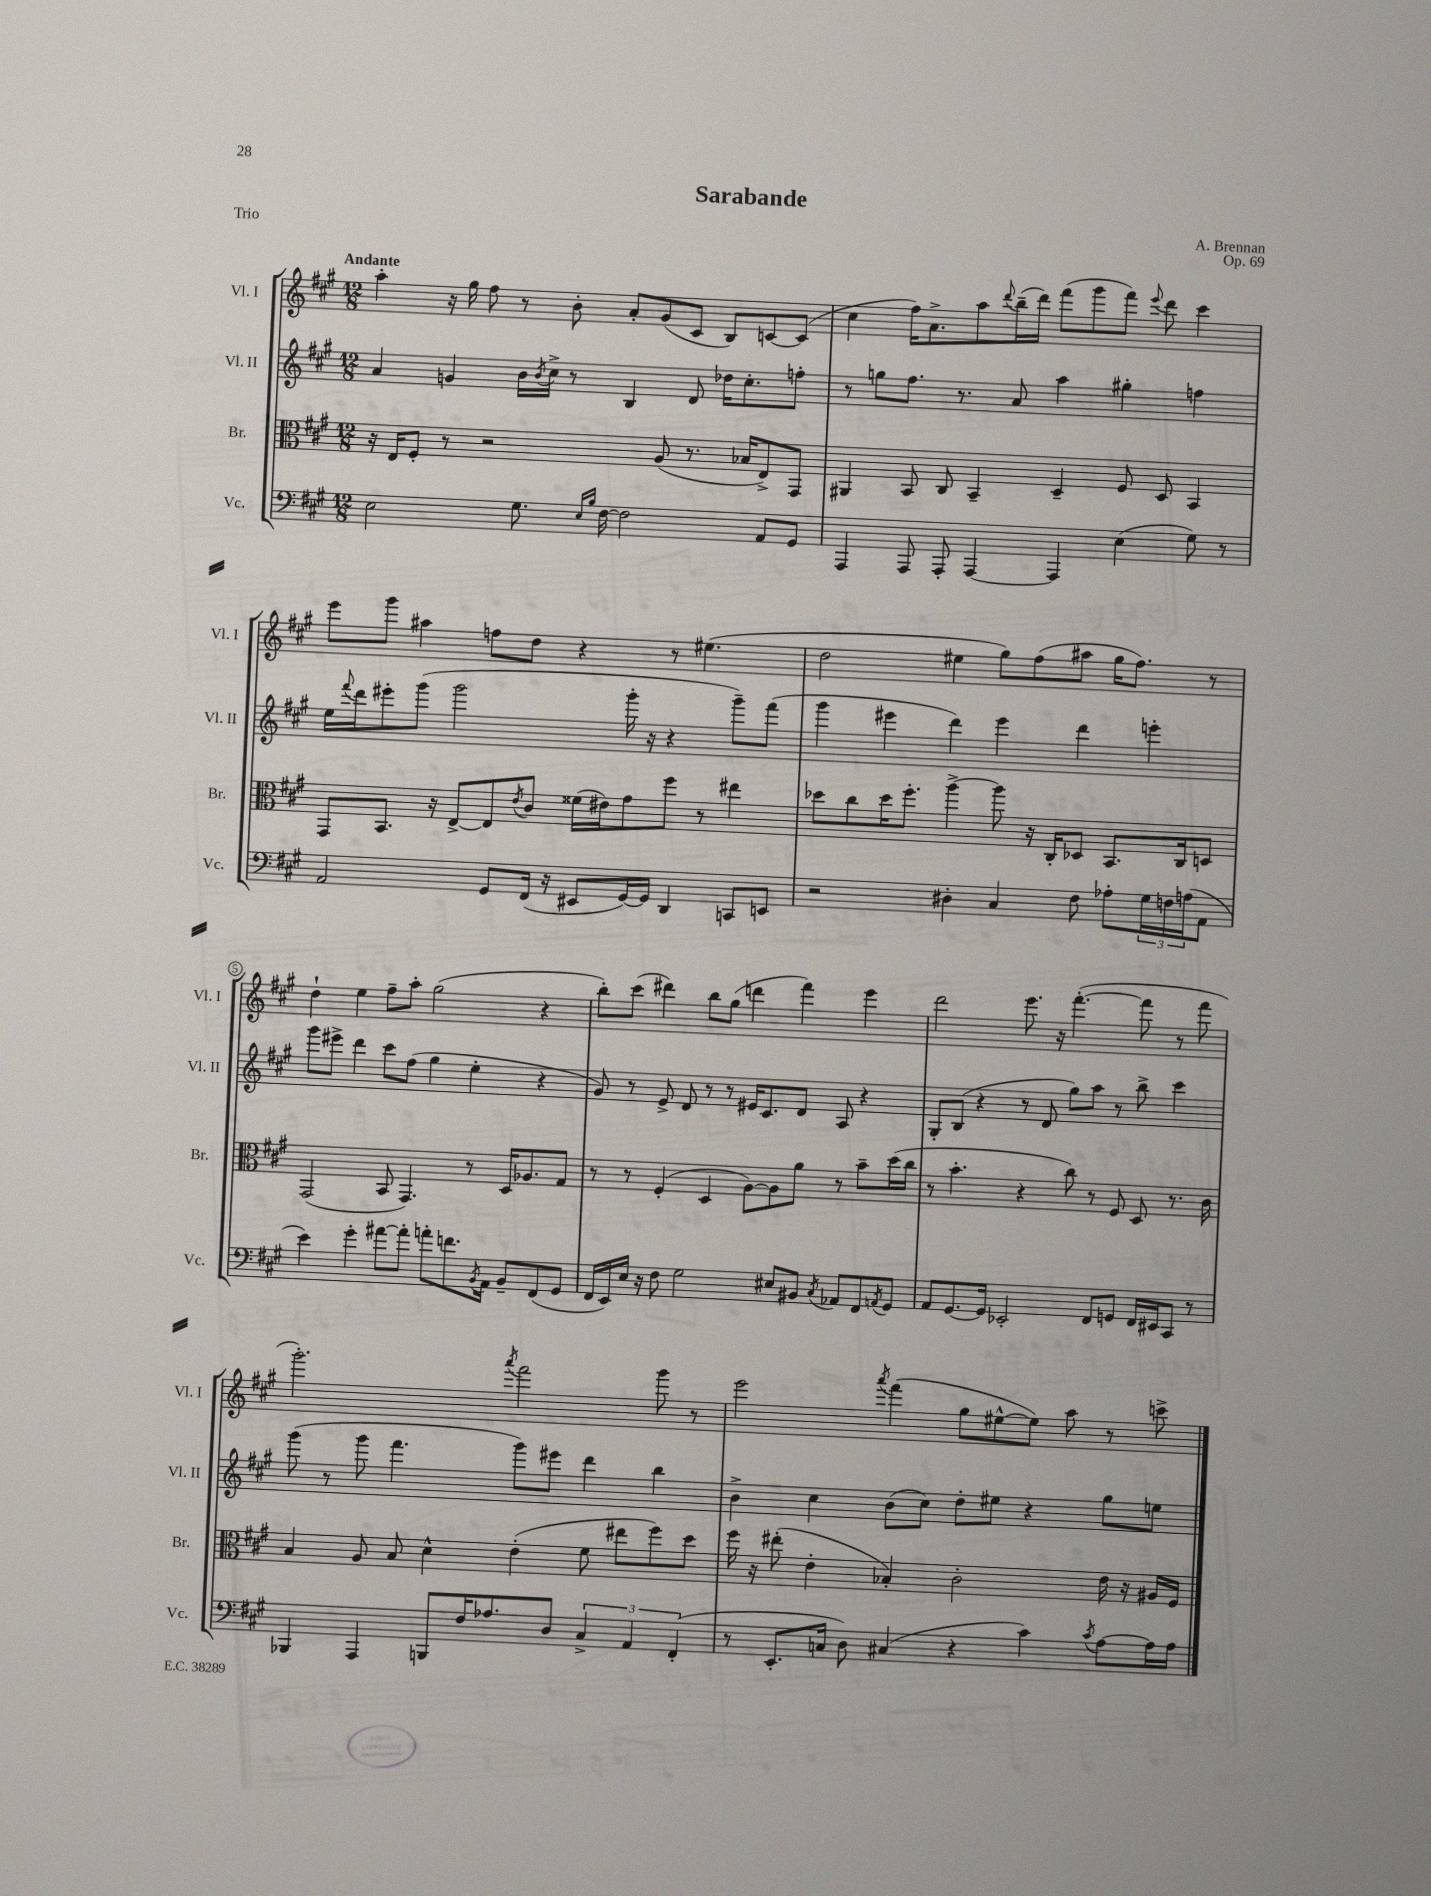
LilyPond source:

\header { title = "Sarabande" composer = "A. Brennan" opus = "Op. 69" piece = "Trio" }
<<
\new StaffGroup <<
\new Staff = "s0" \with { instrumentName = "Vl. I" shortInstrumentName = "Vl. I" } {
    \clef treble \key a \major \numericTimeSignature \time 12/8 \tempo "Andante"
    a''4-. r16 gis''16 fis''8 r8 b'8-. a'8-. gis'8( cis'8 b8) c'8~ c'8( |
    cis''4 fis''16) a'8.-> a''8 \appoggiatura { d'''8 } b''16--( d'''16) fis'''8( gis'''8 fis'''8) \appoggiatura { e'''8 } d'''8 cis'''4 |
    e'''8 gis'''8 ais''4 f''8 d''8 r4 r8 eis''4.( |
    d''2 eis''4 gis''8) fis''8( ais''8 gis''16 fis''8.) r8 |
    d''4-! e''4 fis''8-- a''8-. gis''2( r4 |
    b''8-.) cis'''8( dis'''4) b''8 gis''8( d'''4 fis'''4) e'''4 |
    d'''2 e'''8. r16 fis'''4.~-.( fis'''8 r8 fis'''8 |
    gis'''2.-.) \acciaccatura { a'''8 } fis'''2 gis'''8 r8 |
    e'''2 \acciaccatura { a'''8 } fis'''4( gis''8 eis''8~-^ eis''8) a''8 r8 c'''8-> \bar "|." |
}
\new Staff = "s1" \with { instrumentName = "Vl. II" shortInstrumentName = "Vl. II" } {
    \clef treble \key a \major \numericTimeSignature \time 12/8
    a'4 g'4 b'16 \acciaccatura { b'8 } cis''16-> r8 b4 d'8 des''16 cis''8.-. f''8-. |
    r8 g''8 fis''8. r8. a'8 a''4 gis''4-. f''4 |
    e''16 \appoggiatura { fis'''8 } d'''16 eis'''8-. gis'''8( gis'''2 gis'''16-. r16 r4 gis'''8--) fis'''8( |
    gis'''4 eis'''4 d'''4) eis'''4 d'''4 e'''4-. |
    gis'''8 eis'''8-> d'''4 cis'''8 fis''8( gis''4 e''4-. r4 |
    gis'8) r8 e'8-> d'8 r8 r8 eis'16 cis'8. d'8 a8 r4 |
    gis8-. b8( r4 r8 d'8 gis''8) a''8 r8 b''8-> cis'''4 |
    gis'''8( r8 gis'''8 fis'''4. gis'''8) eis'''8 d'''4 b''4 |
    b'4-> cis''4 b'8( cis''8) d''8-. eis''8 r4 gis''8 e''8 \bar "|." |
}
\new Staff = "s2" \with { instrumentName = "Br." shortInstrumentName = "Br." } {
    \clef alto \key a \major \numericTimeSignature \time 12/8
    r16 e16 fis8-. r8 r2 a8( r8. bes16 e8->) gis,8 |
    ais,4 b,8 cis8 b,4-- d4-- fis8 d8 b,4 |
    gis,8 b,8. r16 e8~-> e8 \acciaccatura { e'8 } cis'8 fisis'16( eis'16) gis'8 fis''8 r8 eis''4 |
    des''8 cis''8 des''16 fis''8.-. a''4~-> a''8 r16 cis16-. des8 b,8. cis16 d8 |
    gis,2( b,8 gis,4.) r8 d16 aes8. gis8 |
    r8 r8 fis4-.( d4 a8~) a8 a'8 r8 b'8-- d''16( cis''16 |
    r8 b'4.-. r4 cis''8) r8 fis8 d8 r8. cis'16 |
    b4 a8 b8 d'4-^ e'4-.( fis'8 eis''8 fis''8) d''8 |
    fis''16 r16 eis''8-.( e'4-. bes4-.) cis'2-. e'16 r16 ais16 fis16 \bar "|." |
}
\new Staff = "s3" \with { instrumentName = "Vc." shortInstrumentName = "Vc." } {
    \clef bass \key a \major \numericTimeSignature \time 12/8
    e2 gis8. \grace { e16 b16 } fis16~ fis2 a,8 gis,8 |
    a,,4 a,,8 a,,8-. a,,4~ a,,4 e4( gis8) r8 |
    a,2 gis,8 fis,16( r16 eis,8 gis,16~) gis,16 d,4 c,8 e,8 |
    r2 dis4-. cis4 fis8 aes8-. \tuplet 3/2 { gis16 f16 a16( } a,8 |
    e'4) gis'4-. ais'8~ ais'8-. a'8-. f'8. \acciaccatura { b,8 } a,16 b,8-- fis,8( gis,8 |
    fis,16 e,16) e16 r16 fis8 gis2 eis8 bis,8 \acciaccatura { cis8 } aes,8 fis,8 \acciaccatura { a,8 } gis,8 |
    a,8 gis,8.~ gis,16 ees,2-. fis,8 g,8 fis,16 eis,16 cis,8 r8 |
    bes,,4 a,,4 b,,8 fis16 aes8. d8 \tuplet 3/2 { cis4-> a,4 fis,4-.( } |
    r8 e,8.-. c16 d8) cis4( r4 cis'4) \acciaccatura { cis'8 } a8~ a16 a16 \bar "|." |
}
>>
>>
\layout { \context { \Score \override BarNumber.break-visibility = ##(#f #t #t) barNumberVisibility = #(every-nth-bar-number-visible 5) \override BarNumber.stencil = #(make-stencil-circler 0.1 0.3 ly:text-interface::print) } }
